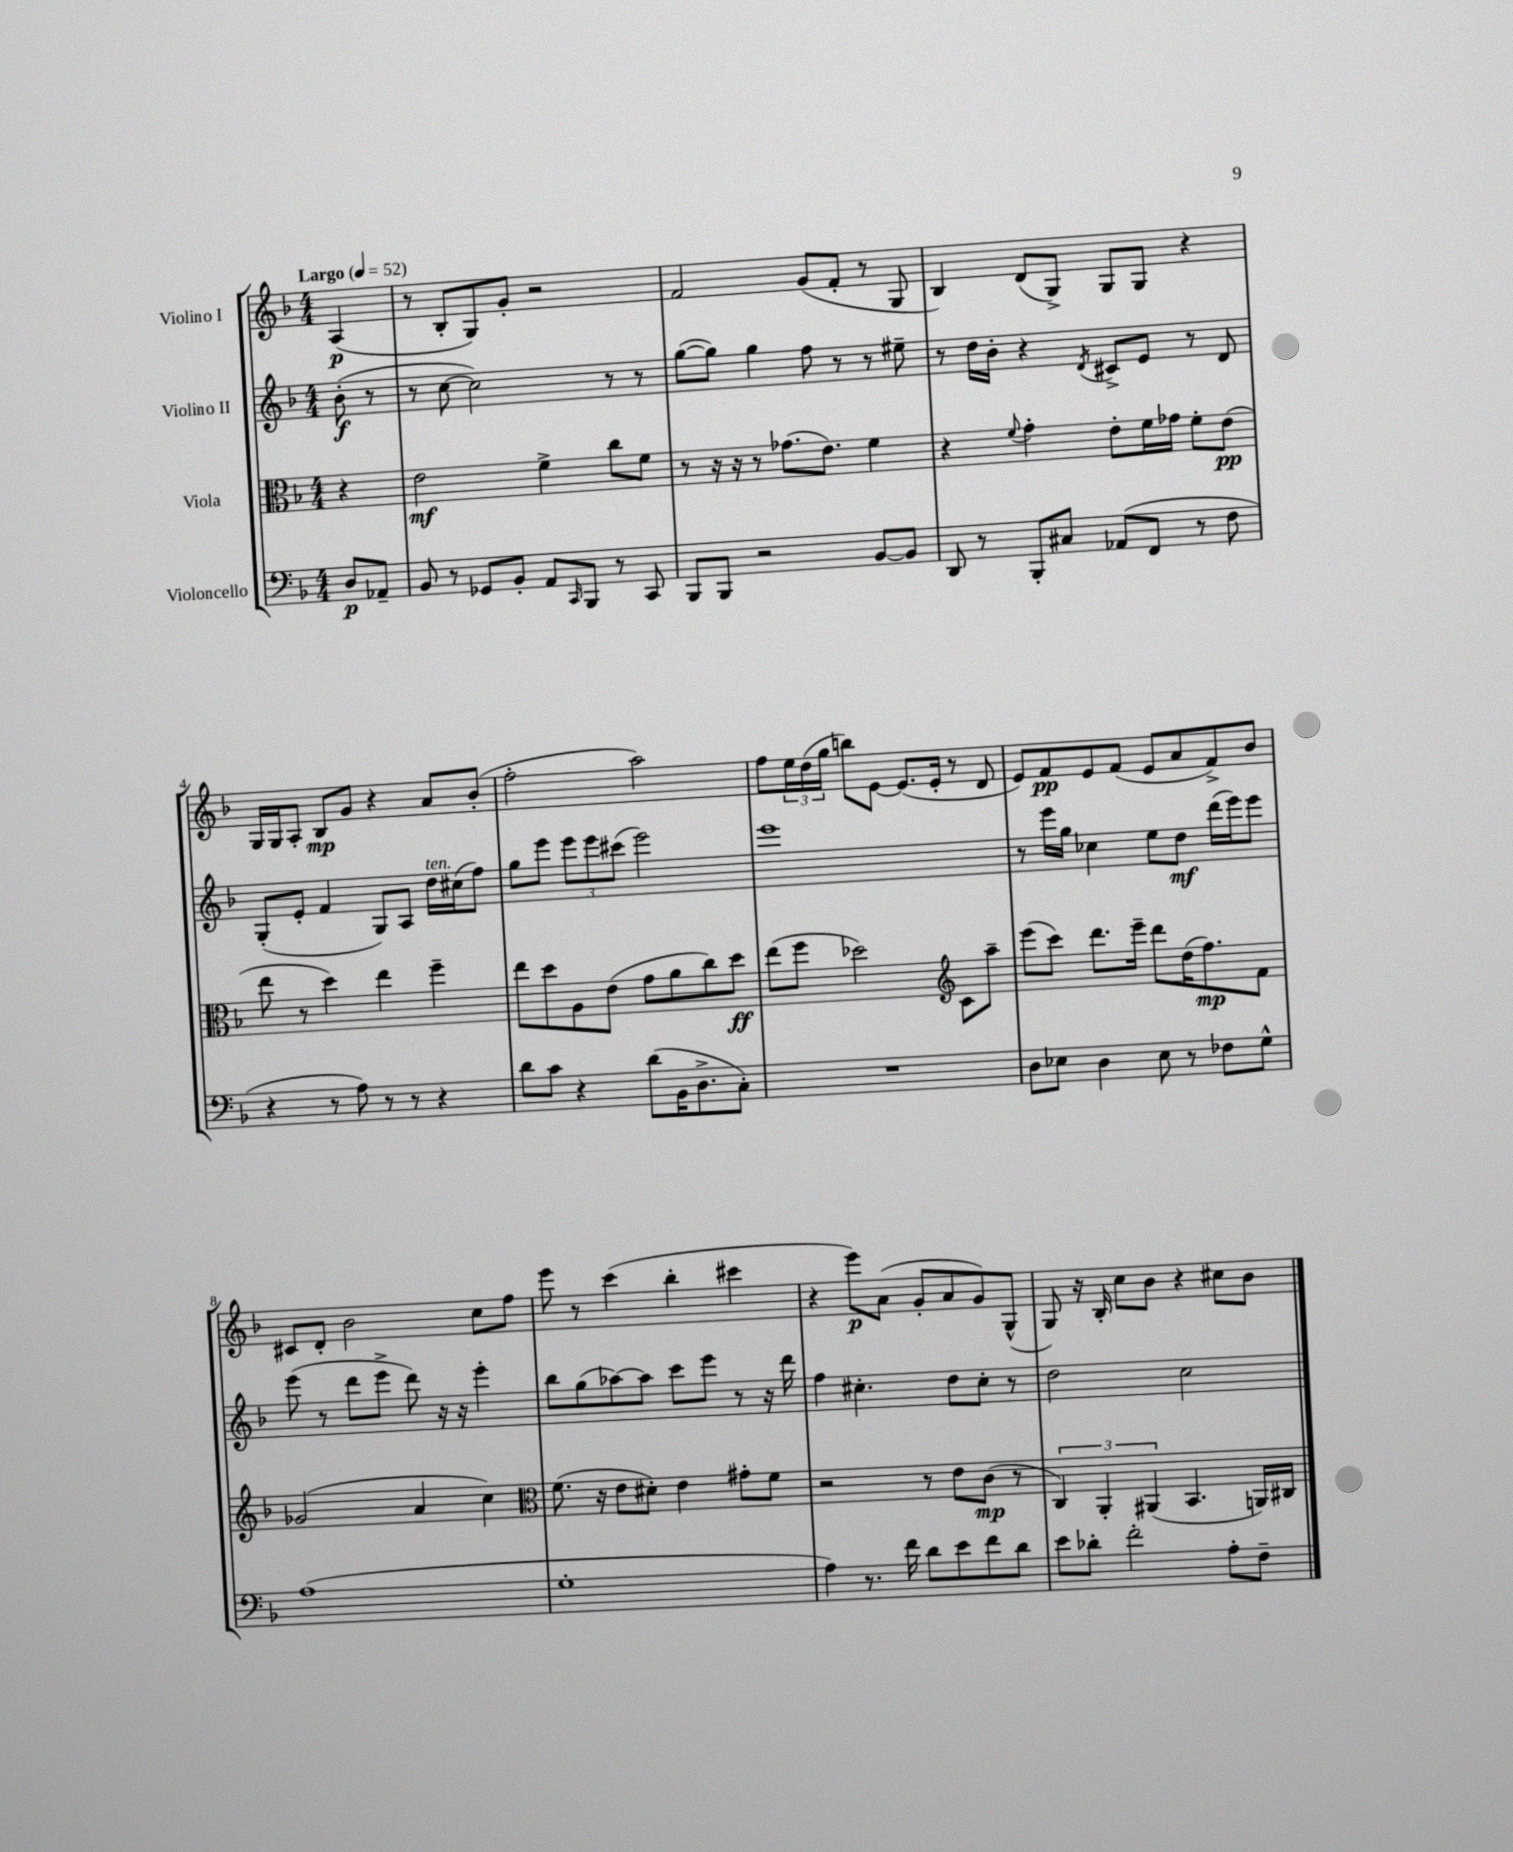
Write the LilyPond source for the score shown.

<<
\new StaffGroup <<
\new Staff = "s0" \with { instrumentName = "Violino I" } {
    \clef treble \key f \major \numericTimeSignature \time 4/4 \partial 4 \tempo "Largo" 4 = 52
    a4\p( |
    r8 bes8-. g8) g'8-. r2 |
    f'2 g'8( f'8-. r8 g8 |
    bes4) d'8( g8->) g8 g8 r4 |
    g16 g16 a8-. bes8\mp g'8 r4 a'8 bes'8-.( |
    f''2-. a''2) |
    f''8 \tuplet 3/2 { e''16 d''16( g''16 } b''8) e'8~ e'8.( e'16-. r8 d'8 |
    e'8) f'8\pp e'8 f'8( e'8 a'8 f'8->) bes'8 |
    cis'8 d'8-. bes'2 c''8 f''8 |
    e'''8 r8 c'''4( bes''4-. cis'''4 |
    r4 e'''8\p) a'8( g'8-. a'8 g'8) g8-^( |
    g8) r16 bes16-. c''8 bes'8 r4 cis''8 bes'8 \bar "|." |
}
\new Staff = "s1" \with { instrumentName = "Violino II" } {
    \clef treble \key f \major \numericTimeSignature \time 4/4 \partial 4
    bes'8-.\f( r8 |
    r8 c''8~ c''2) r8 r8 |
    g''8~( g''8) g''4 f''8 r8 r8 eis''8-- |
    r8 d''16 bes'16-. r4 \acciaccatura { d'8 } cis'8-> e'8 r8 d'8 |
    g8-.( e'8-. f'4 g8) a8 d''16^\markup { \italic "ten." } cis''16( f''8) |
    g''8 e'''8 \tuplet 3/2 { e'''8 e'''8 cis'''8( } e'''2) |
    e'''1 |
    r8 e'''16 g''16 ces''4 e''8 d''8\mf d'''16( e'''16) e'''8 |
    e'''8( r8 d'''8 e'''8-> d'''8) r16 r16 e'''4-. |
    bes''8 g''8( aes''8~) aes''8 c'''8 e'''8 r8 r16 d'''16 |
    f''4 cis''4.-. d''8 cis''8-. r8 |
    d''2 c''2 \bar "|." |
}
\new Staff = "s2" \with { instrumentName = "Viola" } {
    \clef alto \key f \major \numericTimeSignature \time 4/4 \partial 4
    r4 |
    e'2\mf f'4-> c''8 f'8 |
    r8 r16 r16 r8 ges'8.( e'8.) f'4 |
    r4 \appoggiatura { f'8 } g'4-. e'8-. f'16 ges'16 f'8-. e'8\pp( |
    e''8 r8 d''4) e''4 f''4-- |
    e''8 d''8 a8 e'8( g'8 a'8 c''8) d''8\ff |
    e''8( f''8 des''2) \clef treble c'8 a''8-- |
    e'''8( c'''8) d'''8. e'''16-- d'''8 d''16( f''8.\mp) f'8 |
    ges'2( a'4 c''4) |
    \clef alto f'8.( r16 e'8 dis'8-.) e'4 gis'8-. f'8 |
    r2 r8 e'8 c'8\mp( r8 |
    \tuplet 3/2 { c4) a,4-. ais,4( } bes,4. a,16) cis16 \bar "|." |
}
\new Staff = "s3" \with { instrumentName = "Violoncello" } {
    \clef bass \key f \major \numericTimeSignature \time 4/4 \partial 4
    d8\p aes,8-- |
    bes,8 r8 ges,8 bes,8-. a,8 \grace { c,16 } bes,,8 r8 c,8 |
    bes,,8 bes,,8 r2 bes,8~ bes,8 |
    d,8 r8 bes,,8-. cis8 aes,8( f,8 r8 f8 |
    r4 r8 a8) r8 r8 r4 |
    d'8 c'8 r4 d'8( bes,16 d8.-> c8-.) |
    R1 |
    d8 ees8 d4 ees8 r8 fes8 g8-^ |
    a1( |
    g1-. |
    a4) r8. f'16 d'8 e'8 f'8 d'8 |
    e'8 des'8-. f'2-. a8-. f8-- \bar "|." |
}
>>
>>
